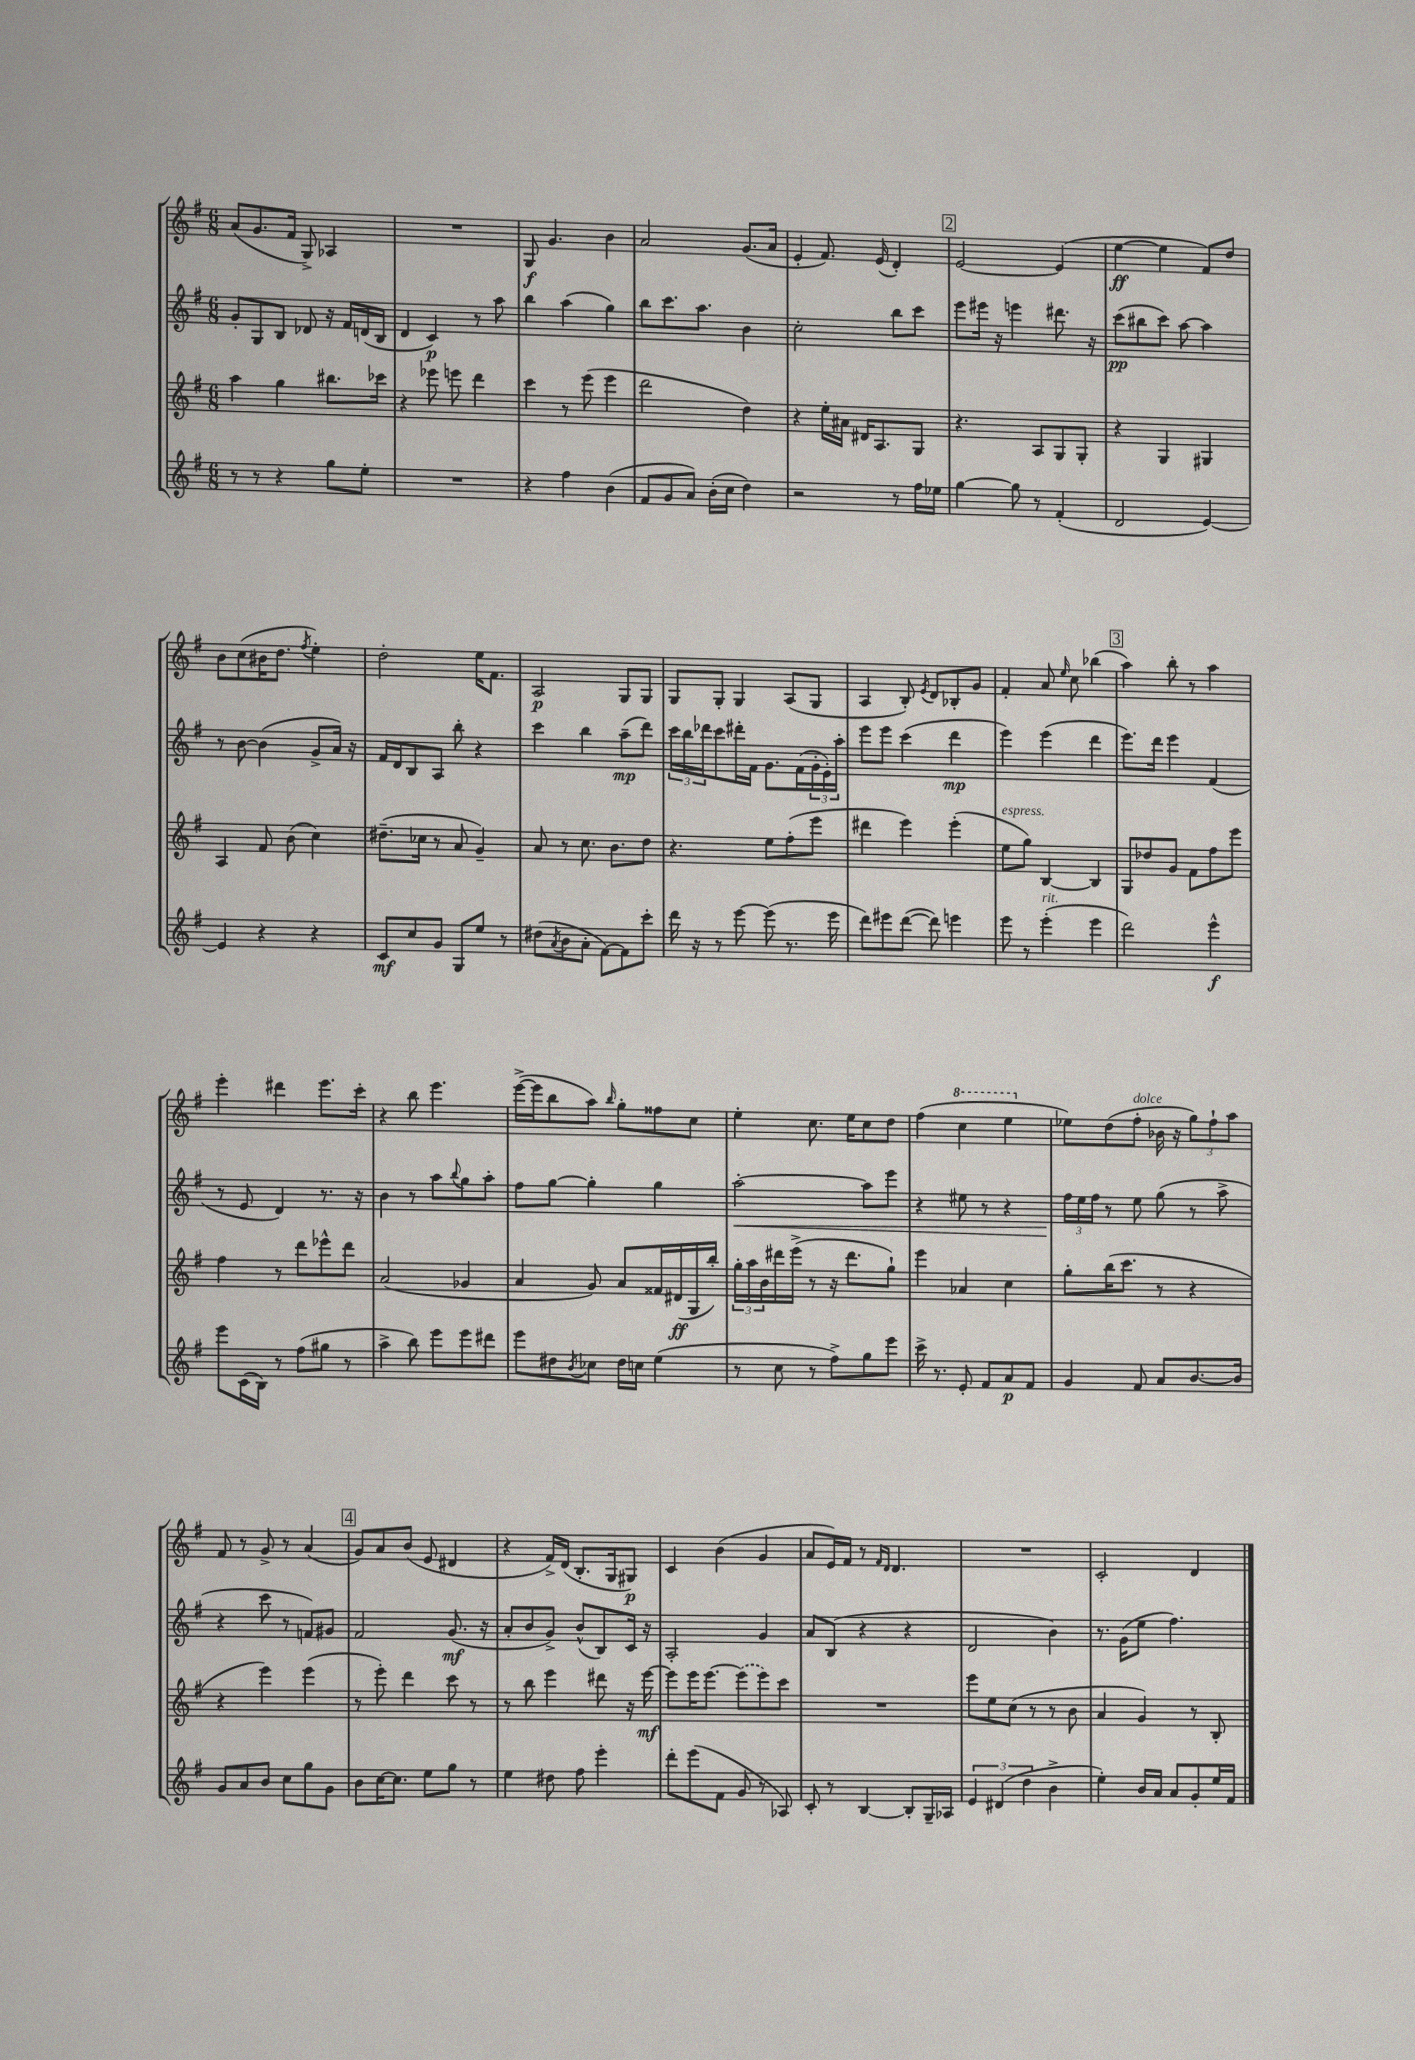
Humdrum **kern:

**kern	**kern	**kern	**kern
*staff4	*staff3	*staff2	*staff1
*clefG2	*clefG2	*clefG2	*clefG2
*k[f#]	*k[f#]	*k[f#]	*k[f#]
*M6/8	*M6/8	*M6/8	*M6/8
8r	4aa	8g'	(8a
8r	.	8G	8.g
4r	4gg	8B	.
.	.	.	16f#
.	.	8d-	8G^)
8gg	8.bb#	16r	4A-
.	.	16f#	.
8ee'	.	(16d	.
.	16ccc-	16B	.
=	=	=	=
2.r	4r	4d	2.r
.	8eee-	4c)	.
.	8eee	.	.
.	4ddd	8r	.
.	.	8aa	.
=	=	=	=
4r	4ccc	4bb	8G
.	.	.	4.g
4ff#	8r	(4aa	.
.	(8eee	.	.
(4b	4eee	4gg)	4b
=	=	=	=
8f#	2ddd	8bb	2a
8g	.	8.ccc	.
8a)	.	.	.
.	.	8.aa	.
(16b'	.	.	.
16cc	.	.	.
4dd)	4dd)	4b	(8.g
.	.	.	16a
=	=	=	=
2r	4r	2cc'	4e'
.	16ee'	.	8.f#)
.	16a#	.	.
.	16d#	.	.
.	8.A	.	(16e
8r	.	8bb	4d')
16ff#	8G	8ccc	.
16ee-	.	.	.
=	=	=	=
[4gg	4.r	8eee	[2e
.	.	16eee#	.
.	.	16r	.
8gg]	.	4eee	.
8r	8A	.	.
(4f#'	8G	8.ddd#	(4e]
.	8G'	.	.
.	.	16r	.
=	=	=	=
2d	4r	(8ccc	[4ee
.	.	8bb#	.
.	4G	8ccc)	4ee]
.	.	[8aa	.
[4e)	4G#	4aa]	8f#)
.	.	.	8dd
=	=	=	=
4e]	4A	8r	8b
.	.	[8b	(8cc
4r	8f#	(4b]	16b#
.	.	.	8.dd
.	(8b	.	.
.	.	.	8qff#
4r	4cc)	8g^	4ee')
.	.	16a)	.
.	.	16r	.
=	=	=	=
8c	(8.dd#~	16f#	2dd'
.	.	16d	.
8cc	.	8B	.
.	16cc-	.	.
8g	8r	8A	.
8G	8a	8bb'	.
8ee	4g~)	4r	16ee
.	.	.	8.f#
8r	.	.	.
=	=	=	=
(8dd#	8a	4ccc	2A
8qa	.	.	.
8b	8r	.	.
8a'	8.cc	4bb	.
[8f#)	.	.	.
.	8.b	.	.
8f#]	.	(8aa~	8G
8ccc'	8dd	8ddd)	8G
=	=	=	=
16ddd	4.r	24ccc	8G
.	.	24bb	.
16r	.	.	.
.	.	24ddd-	.
8r	.	8ccc	8G'
[8eee	.	16ddd#'	4G
.	.	16f#	.
(8eee]	8ee	8.g	.
8.r	(8ff#'	.	(8A
.	.	(16f#	.
.	8eee	24g'	8G
.	.	24e')	.
16eee	.	.	.
.	.	24aa'	.
=	=	=	=
8ddd)	4ddd#	8eee	4A
8eee#	.	8eee	.
([8ddd	4eee)	(4ccc	8B')
.	.	.	8qe
8ddd])	.	.	8d
4eee	(4eee'	4ddd	8B-'
.	.	.	8g
=	=	=	=
8eee	8ee	4eee)	4f#'
8r	8gg)	.	.
(4eee'	[4B	(4eee	8a
.	.	.	16qqee
.	.	.	8cc
4eee	4B]	4ddd	(4bb-
=	=	=	=
2ddd)	8G	8.eee)	4aa)
.	8dd-	.	.
.	.	16ddd	.
.	8g	4eee	8bb'
.	8f#	.	8r
4eee^^	8ff#	(4f#	4aa
.	8eee	.	.
=	=	=	=
8eee	4ff#	8r	4eee'
(16c	.	8e	.
16B)	.	.	.
8r	8r	4d)	4ddd#
(8ff#	8ddd	.	.
8gg#	8eee-^^	8.r	8.eee
8r	8ddd	.	.
.	.	16r	16ccc'
=	=	=	=
4aa^	(2a	4b	4r
8bb)	.	8r	8bb
8eee	.	8aa	4.eee
.	.	8qqbb	.
8eee	4g-	8gg	.
8ddd#	.	8aa'	.
=	=	=	=
8eee	4a	8ff#	([16eee^
.	.	.	16eee]
8dd#	.	[8gg	8bb
8qb	.	.	.
8cc-	8g)	4gg']	8aa)
.	.	.	16qqbb
16dd#	8a	.	8gg'
16cc	.	.	.
(4ee	16f##	4gg	8ff##
.	(16d#	.	.
.	16G	.	8cc
.	16bb')	.	.
=	=	=	=
8r	24gg'	[2aa'	4ee'
.	24aa	.	.
.	24b	.	.
8cc	16ddd#	.	.
.	(16eee^	.	.
8r	8r	.	8.cc
8ff#^)	16r	.	.
.	8.ddd#	.	16ee
8gg	.	8aa]	8cc
8eee	8gg`)	8eee	8dd
=	=	=	=
16ccc^	4eee	4r	(4ff#
8.r	.	.	.
8e'	4a-	8ee#	4ccc
8f#	.	8r	.
8a	4cc	4r	4eee
8f#	.	.	.
=	=	=	=
4g	8gg'	24ff#	8ee-)
.	.	24ee	.
.	.	24ff#	.
.	(16bb	8r	(8dd
.	8.ccc	.	.
8f#	.	8ee	8ff#'
8a	8r	(8gg	16b-
.	.	.	16r
[8.b	4r	8r	12gg)
.	.	.	12ff#`
.	.	8aa^	.
.	.	.	12aa
16b]	.	.	.
=	=	=	=
8g	4r	4r	8f#
8a	.	.	8r
8b	4eee)	8ccc	8g^
8cc	.	8r	8r
8gg	(4eee	8f)	(4a
8g	.	8g#	.
=	=	=	=
8b	8r	2f#	8g)
[16cc	8eee')	.	8a
8.cc]	.	.	.
.	4ddd	.	(8b
8ee	.	.	8e
8gg	8ccc	(8.g	4d#
8r	8r	.	.
.	.	16r	.
=	=	=	=
4ee	8r	8a'	4r
.	8bb	8b	.
8dd#	4eee	8g^)	16f#^)
.	.	.	(16d
8ff#	.	(8b^^	8.B'
4eee'	8ddd#	8B)	.
.	.	.	16G
.	16r	16c	8G#)
.	[16eee	16r	.
=	=	=	=
8ddd'	8eee]	2A'	4c
(8eee	16eee	.	.
.	[8.eee	.	.
8f#	.	.	(4b
8g	(8eee]	.	.
8r	8eee)	4g	4g
8A-)	8ccc	.	.
=	=	=	=
8c'	2.r	8a	8a
8r	.	(8B	16e)
.	.	.	16f#
[4B	.	4r	8r
.	.	.	16qqf#
.	.	.	16qqd
.	.	.	4.d
8B']	.	4r	.
16G~	.	.	.
16A-	.	.	.
=	=	=	=
6e	8eee	2d	2.r
.	8ee	.	.
(6d#	.	.	.
.	(8cc	.	.
6dd	.	.	.
.	8r	.	.
4b^	8r	4b)	.
.	8b	.	.
=	=	=	=
4ee')	4a	8.r	2c'
.	.	(16g	.
16b	4g)	8ee	.
16a	.	.	.
8a	.	4.ff#)	.
8g'	8r	.	4d
16ee	8B'	.	.
16f#	.	.	.
==	==	==	==
*-	*-	*-	*-
